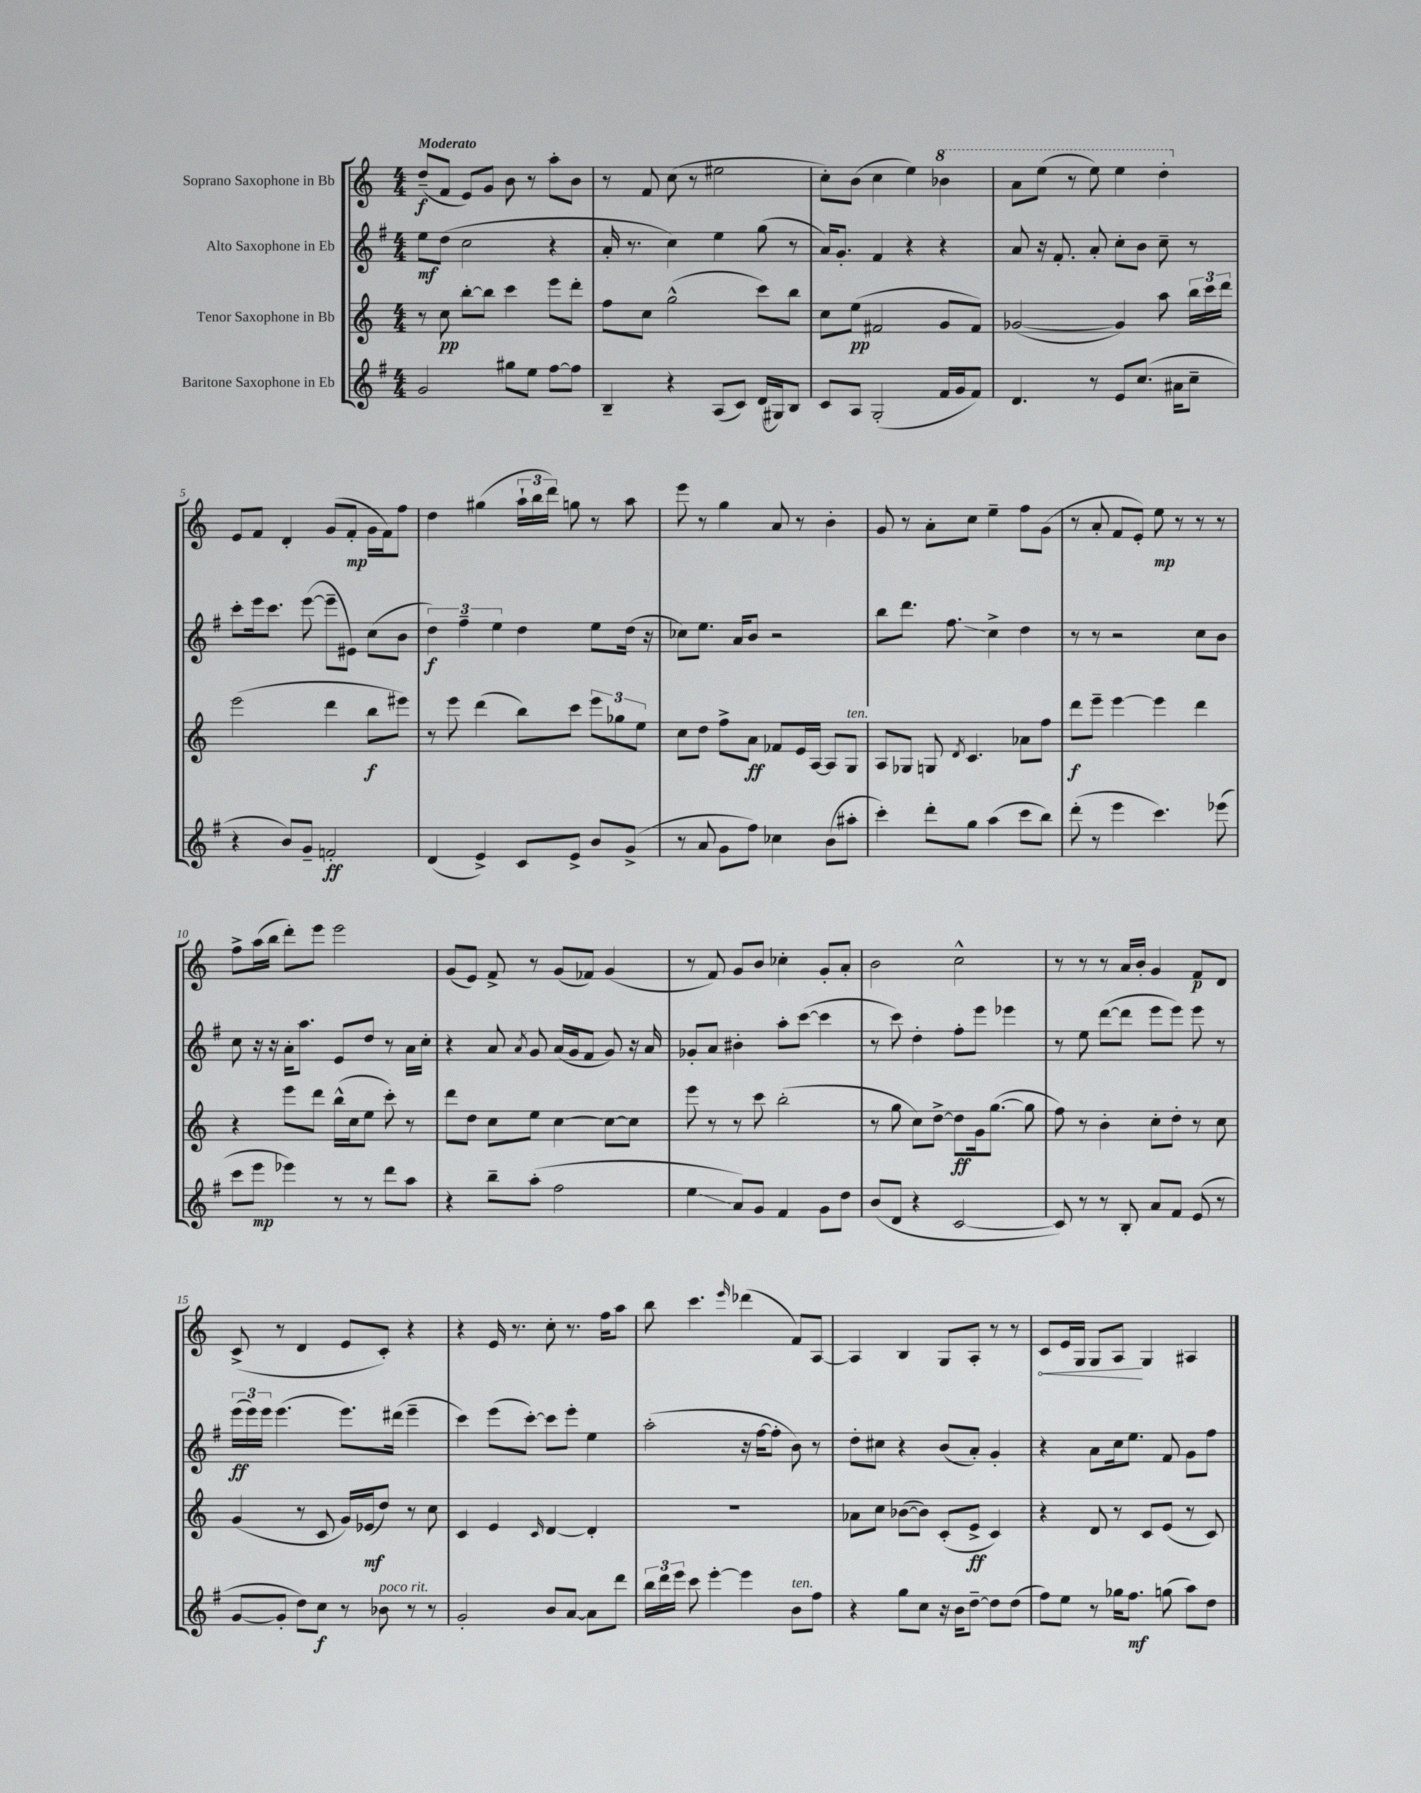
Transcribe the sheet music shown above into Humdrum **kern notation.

**kern	**kern	**kern	**kern
*staff4	*staff3	*staff2	*staff1
*clefG2	*clefG2	*clefG2	*clefG2
*k[f#]	*k[]	*k[f#]	*k[]
*M4/4	*M4/4	*M4/4	*M4/4
2g	8r	8ee	(8dd~
.	8cc	(8dd	8f
.	[8bb'	2cc	8e)
.	8bb]	.	8g
8gg#	4ccc	.	8b
8ee	.	.	8r
[8ff#	8eee	4r	8aa'
8ff#]	8ddd'	.	8b
=	=	=	=
4B~	8ff	16a'	8r
.	.	8.r	.
.	8cc	.	8f
4r	(2gg^^	4cc)	(8cc
.	.	.	8r
(8A	.	4ee	2ee#
8c)	.	.	.
(16d	8ccc)	(8gg	.
16G#)	.	.	.
8B	8bb	8r	.
=	=	=	=
8c	8cc	16a)	8cc')
.	.	8.g'	.
8A	(8ee	.	(8b
(2G'	2f#	4f#	4cc
.	.	4r	4ee)
16f#	8g	4r	4bb-
16g	.	.	.
8f#)	8f#)	.	.
=	=	=	=
4.d	([2g-	8a	8aa
.	.	16r	(8eee
.	.	8.f#'	.
.	.	.	8r
8r	.	8a'	8eee)
8e	4g-])	8cc'	4eee
(8.cc	.	8b	.
.	8aa	8cc~	4ddd'
16a#	.	.	.
8cc~	24bb	8r	.
.	24ccc	.	.
.	24ddd	.	.
=	=	=	=
4r	(2eee	8ccc'	8e
.	.	16eee	8f
.	.	8.ccc	.
8b)	.	.	4d'
8g~	.	([8eee	.
2f'	4ddd	8eee~]	(8g
.	.	8e#)	8f'
.	8bb	(8cc	16g
.	.	.	16f)
.	8eee#)	8b	8ff
=	=	=	=
(4d	8r	6dd)	4dd
.	8eee	.	.
.	.	6ff#~	.
4e^)	(4ddd	.	(4gg#
.	.	6ee	.
8c	8bb)	4dd	24aa`
.	.	.	24bb
.	.	.	24ddd)
8e^	8ccc	.	8gg
8b	12eee	8ee	8r
.	12gg-	.	.
(8g^	.	(16dd	8aa
.	12ee	.	.
.	.	16r	.
=	=	=	=
8r	8cc	8cc-)	8eee
8a	8dd	8.ee	8r
8g	8ff^	.	4gg
.	.	16a	.
8ff#)	8a	8b	.
4cc-	8f-	2r	8a
.	16e	.	8r
.	[16A	.	.
(8b	8A]	.	4b'
8aa#'	8G	.	.
=	=	=	=
4ccc')	8A	8bb	8g
.	8G-	8.ddd	8r
8ddd'	8G	.	8a'
.	.	8.ff#	.
.	8qd	.	.
8gg	4.c	.	8cc
(4aa	.	4cc^	4ee~
8ccc	8a-	4dd	8ff
8bb)	8ff	.	(8g
=	=	=	=
(8ddd'	8ddd	8r	8r
8r	8eee~	8r	8a'
4eee	[4eee	2r	8f
.	.	.	8e')
4.ccc)	4eee]	.	8ee
.	.	.	8r
.	4ddd	8cc	8r
(8eee-	.	8b	8r
=	=	=	=
8ccc	4r	8cc	8ff^
8eee	.	16r	(16aa
.	.	16r	16bb
4eee-)	8eee	16a'	8ddd')
.	.	8.aa	.
.	8ddd	.	8eee
8r	(16bb^^	8e	2eee
.	16cc	.	.
8r	8ee	8dd	.
8ddd	8ccc')	8r	.
8aa	8r	16a	.
.	.	16cc'	.
=	=	=	=
4r	8ddd	4r	(8g
.	8dd	.	8e)
8bb~	8cc	8a	8f^
.	.	8qa	.
(8aa'	8ee	8g	8r
2ff#	[4cc	(16a	(8g
.	.	16g	.
.	.	8f#	8f-)
.	8cc_	8g)	(4g
.	8cc]	16r	.
.	.	16a	.
=	=	=	=
4ee	8eee	8g-'	8r
.	8r	8a	8f)
8a)	8r	4b#'	8g
8g	8ccc	.	8b
4f#	(2bb'	8aa'	4cc-'
.	.	([8ccc	.
8g	.	4ccc]	8g'
8dd	.	.	8a'
=	=	=	=
(8b	8r	8r	2b
8d	8gg	8ccc)	.
4r	8cc)	4dd'	.
.	[8dd^	.	.
[2c	8dd]	8ff#'	2cc^^
.	16g	8eee	.
.	([8.gg	.	.
.	.	4eee-	.
.	8gg]	.	.
=	=	=	=
8c])	8ff)	8r	8r
8r	8r	8ee	8r
8r	4b'	([8ddd	8r
8B'	.	8ddd]	16a
.	.	.	16b'
8a	8cc'	8eee	4g
8f#	8dd'	8eee)	.
(8e	8r	8eee	8f
8r	8cc	8r	8d
=	=	=	=
[8g	(4g	(24eee	(8c^
.	.	24eee)	.
.	.	24eee	.
8g']	.	(4.eee	8r
8dd)	8r	.	4d
8cc	8c	.	.
8r	16g)	8.eee)	8e
.	(16e-	.	.
8b-	8dd)	.	8c')
.	.	(16ddd#	.
8r	8r	4eee~	4r
8r	8cc	.	.
=	=	=	=
2g'	4c	4ccc)	4r
.	4e	(8eee	16e
.	.	.	8.r
.	.	[8ccc')	.
.	16qqc	.	.
8b	[4d	8ccc]	8cc'
[8a	.	8eee'	8.r
8a]	4d']	4ee	.
.	.	.	16ff
8ddd	.	.	8aa
=	=	=	=
24bb	1r	(2aa'	8bb
24ddd	.	.	.
24eee	.	.	.
8ccc	.	.	4.ccc
[4eee'	.	.	.
.	.	.	16qqeee
4eee]	.	16r	(4ddd-
.	.	[16ff#	.
.	.	8ff#']	.
8b	.	8b)	8f)
8ff#	.	8r	[8A
=	=	=	=
4r	8a-	8dd'	4A]
.	8cc	8cc#	.
8gg	([8b-	4r	4B
8cc	8b-])	.	.
16r	(8c'	(8b	8G
16b	.	.	.
[8dd~	8e^	8a')	8A'
8dd]	4c)	4g'	8r
(8dd	.	.	8r
=	=	=	=
8ff#)	4r	4r	8c
8ee	.	.	16e
.	.	.	16G
8r	8d	8a	8G
16gg-	8r	16cc	8A
8.ff#	.	8.ee	.
.	8c	.	4G
(8gg	(8e	8f#	.
8aa)	8r	8g	4A#
8dd	8c)	8ff#	.
==	==	==	==
*-	*-	*-	*-
